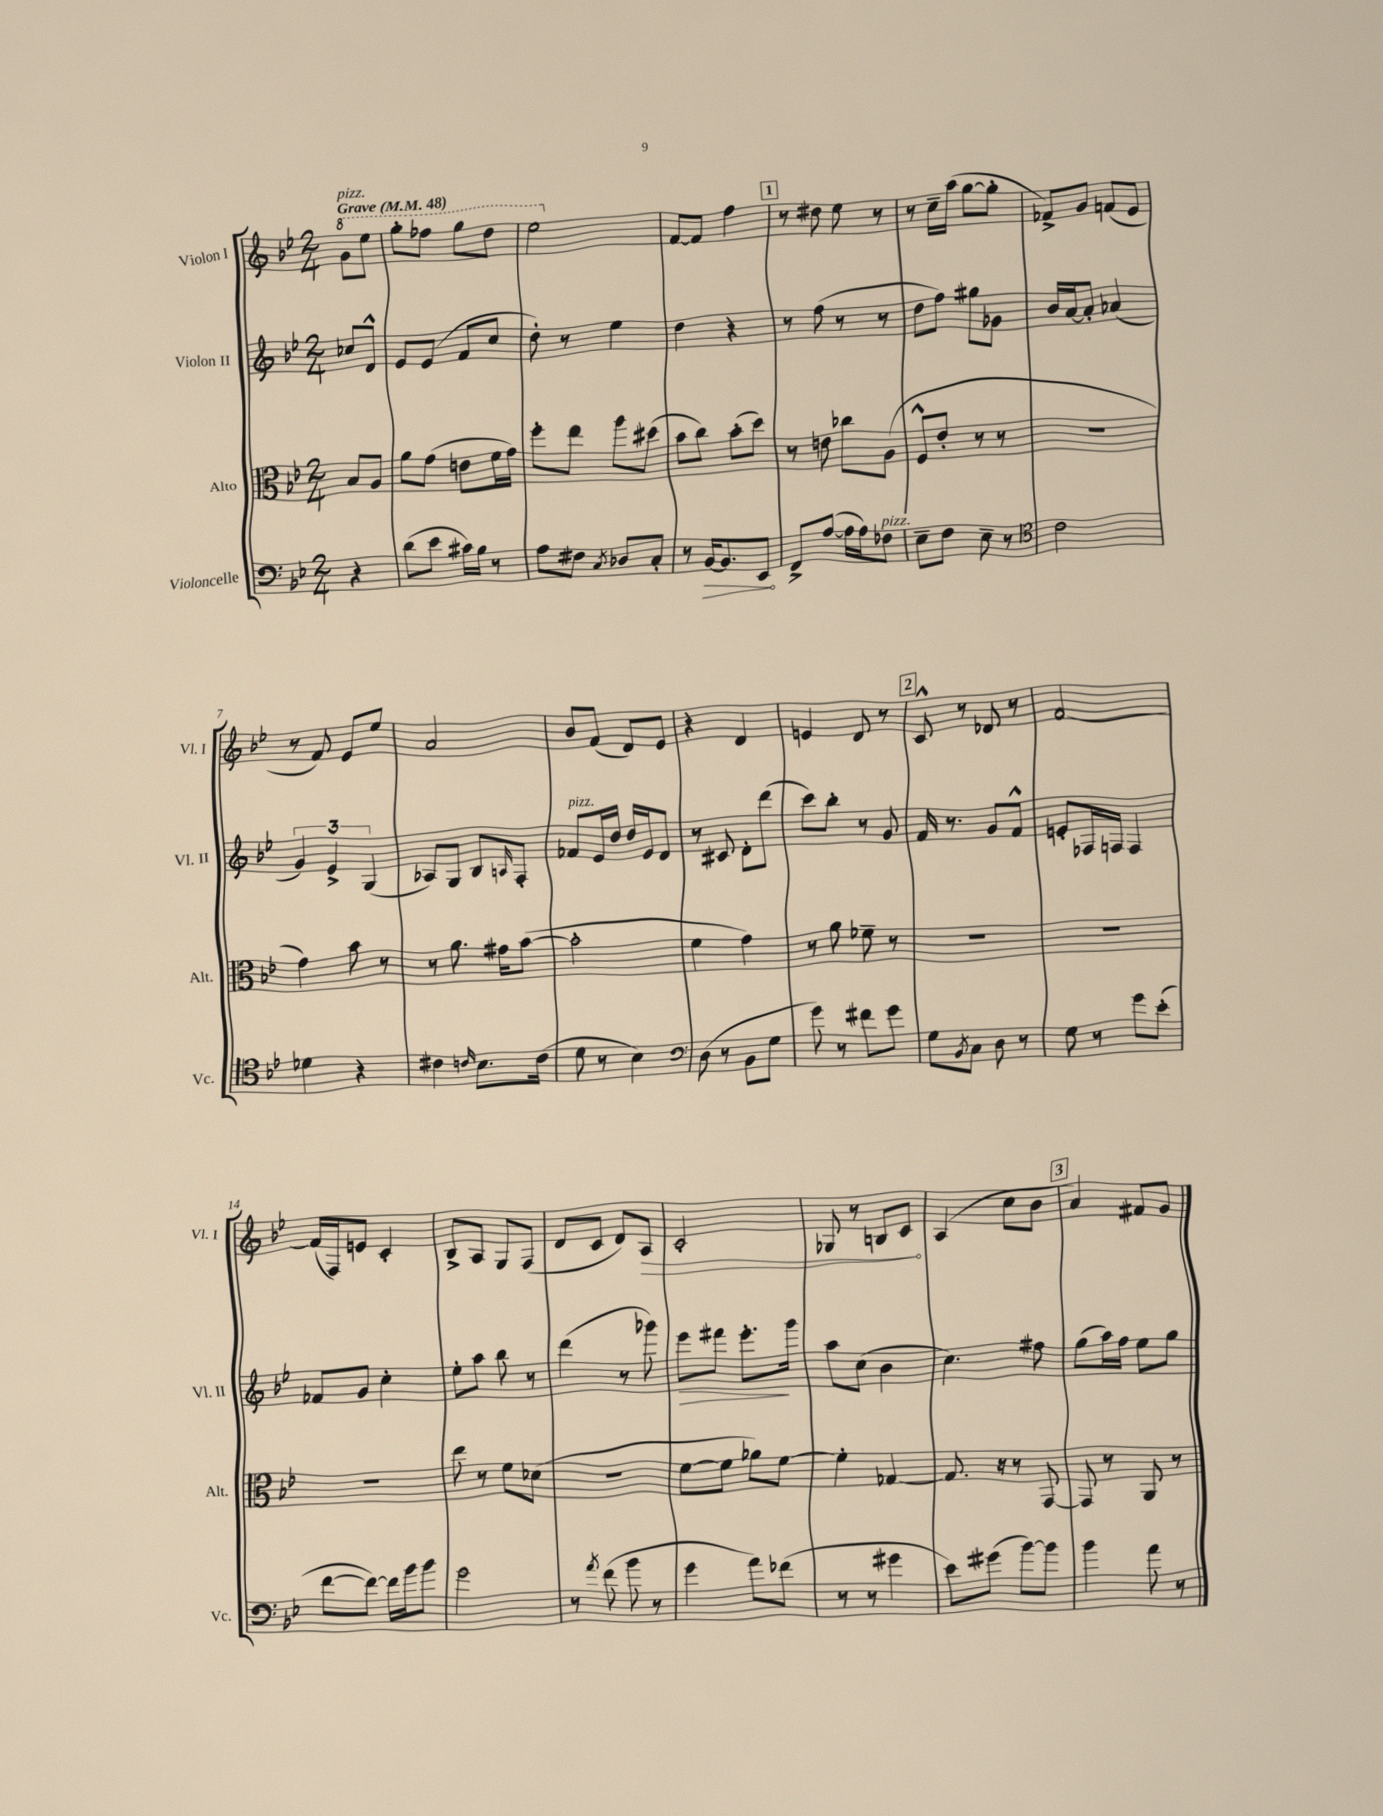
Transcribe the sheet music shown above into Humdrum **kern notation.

**kern	**kern	**kern	**kern
*staff4	*staff3	*staff2	*staff1
*clefF4	*clefC3	*clefG2	*clefG2
*k[b-e-]	*k[b-e-]	*k[b-e-]	*k[b-e-]
*M2/4	*M2/4	*M2/4	*M2/4
*MM48	*MM48	*MM48	*MM48
4r	8B-/L	8cc-/L	8gg\L
.	8A/J	8d^^/J	8eee-\J
=	=	=	=
(8d\L	8a\L	8e-/L	8ggg'\L
8e-\J	(8g\J	(8e-/J	8fff-\J
16c#\LL)	8e\L	8f/L	8ggg\L
16B-\JJ	.	.	.
8r	16f\L	8cc/J	8ddd\J
.	16g\JJ)	.	.
=	=	=	=
8A\L	8ff'\L	8dd'\)	2eee-\
8F#\J	8ee-\J	8r	.
8qC/	.	.	.
8D-/L	8aa\L	4ee-\	.
8C'/J	(8dd#\J	.	.
=	=	=	=
8r	8b-\L	4dd\	[8f/L
[16BB-/LK	8cc\J)	.	8f/]J
8.BB-/]	.	.	.
.	(8b-'\L	4r	4ff\
8EE-/J	8dd\J)	.	.
=	=	=	=
8FF^/L	8r	8r	8r
([8A/J	8e\	(8ff\	8dd#\
16A\]LL	8cc-\L	8r	8ee-\
16A\J)	.	.	.
8F-\J	(8A\J	8r	8r
=	=	=	=
8E-~\L	8F^^/L	8dd\L	8r
8F\J	8e-'/J	8ff\J)	16cc~\LL
.	.	.	(16aa\JJ
8E-~\	8r	8gg#\L	[8gg\L
8r	8r	8g-\J	8gg'\]J
=	=	=	=
*clefC4	*	*	*
2c\	2r	16b-/LL	8f-^/L)
.	.	[16a/J	.
.	.	8a'/]J	8g/J
.	.	(4a-/	(8f/L
.	.	.	8e-/J
=	=	=	=
4d-\	4g\)	6g/)	8r
.	.	.	8f/)
.	.	6e-^/	.
4r	8b-\	.	8e-/L
.	.	(6G/	.
.	8r	.	8ee-/J
=	=	=	=
4c#\	8r	8A-/L)	2a/
.	8.a\	8G/J	.
16qqc/	.	.	.
8.B-\L	.	8B-/L	.
.	16g#\LK	.	.
.	.	16qqA/	.
.	([8b-\J	8F'/J	.
(16c\Jk	.	.	.
=	=	=	=
8d\	2b-'\]	8f-/L	8b-/L
8r	.	16e-/L	(8f/J
.	.	16dd/JJ	.
4B-\)	.	16dd/LL	8d/L)
.	.	16e-/J	.
.	.	8d/J	8e-/J
=	=	=	=
*clefF4	*	*	*
(8D\	4f\	8r	4r
8r	.	8c#/	.
8BB-\L	4g\)	8d'\L	4d/
8G\J	.	(8ddd\J	.
=	=	=	=
8g\)	8r	8ccc\L)	4e/
8r	8a\	8bb-'\J	.
8f#\L	8f-~\	8r	8d/
8g\J	8r	8g/	8r
=	=	=	=
8G\L	2r	16f/	8c^^/
.	.	8.r	.
8qBB-/	.	.	.
8C\J	.	.	8r
8D\	.	8g/L	8d-/
8r	.	8f^^/J	8r
=	=	=	=
8G\	2r	8e'/L	[2f/
8r	.	16F-/L	.
.	.	16F/JJ	.
8g\L	.	4F/	.
(8e-'\J	.	.	.
=	=	=	=
[8f\L	2r	8f-/L	(16f/]LL
.	.	.	16F/J)
8f\_J)	.	8g/J	8e/J
16f\]LL	.	4cc'\	4c'/
16b-\J	.	.	.
8b-\J	.	.	.
=	=	=	=
2g\	8ee-\	8ee-'\L	8B-^/L
.	8r	8aa\J	8A/J
.	8f\L	8bb-\	8G/L
.	(8d-\J	8r	(8F/J
=	=	=	=
8r	2r	(4ddd\	8d/L
8qa/	.	.	.
(8f\	.	.	8c/J
8b-\	.	8r	8d/L)
8r	.	8ggg-\)	8A/J
=	=	=	=
4g\	[8f\L	8eee-\L	2c'/
.	8f\]J	8fff#\J	.
8a\L)	8a-\L)	8.eee-'\L	.
(8f-\J	[8f\J	.	.
.	.	16ggg\Jk	.
=	=	=	=
8r	4f'\]	8aa\L	8G-/
8r	.	(8cc\J	8r
4g#\	[4G-/	4b-\	8B/L
.	.	.	8c/J
=	=	=	=
8e-\L)	8.G-/]	4.cc\)	(4A/
(8g#\J	.	.	.
.	16r	.	.
[8b-\L)	8r	.	8cc\L
8b-\]J	[8GG/	8ff#\	8b-\J
=	=	=	=
4b-\	8GG/]	(8gg\L	4a/)
.	8r	16aa\L)	.
.	.	16ff\JJ	.
8a\	8AA/	8ee-\L	8f#/L
8r	8r	8gg\J	8g/J
==	==	==	==
*-	*-	*-	*-
